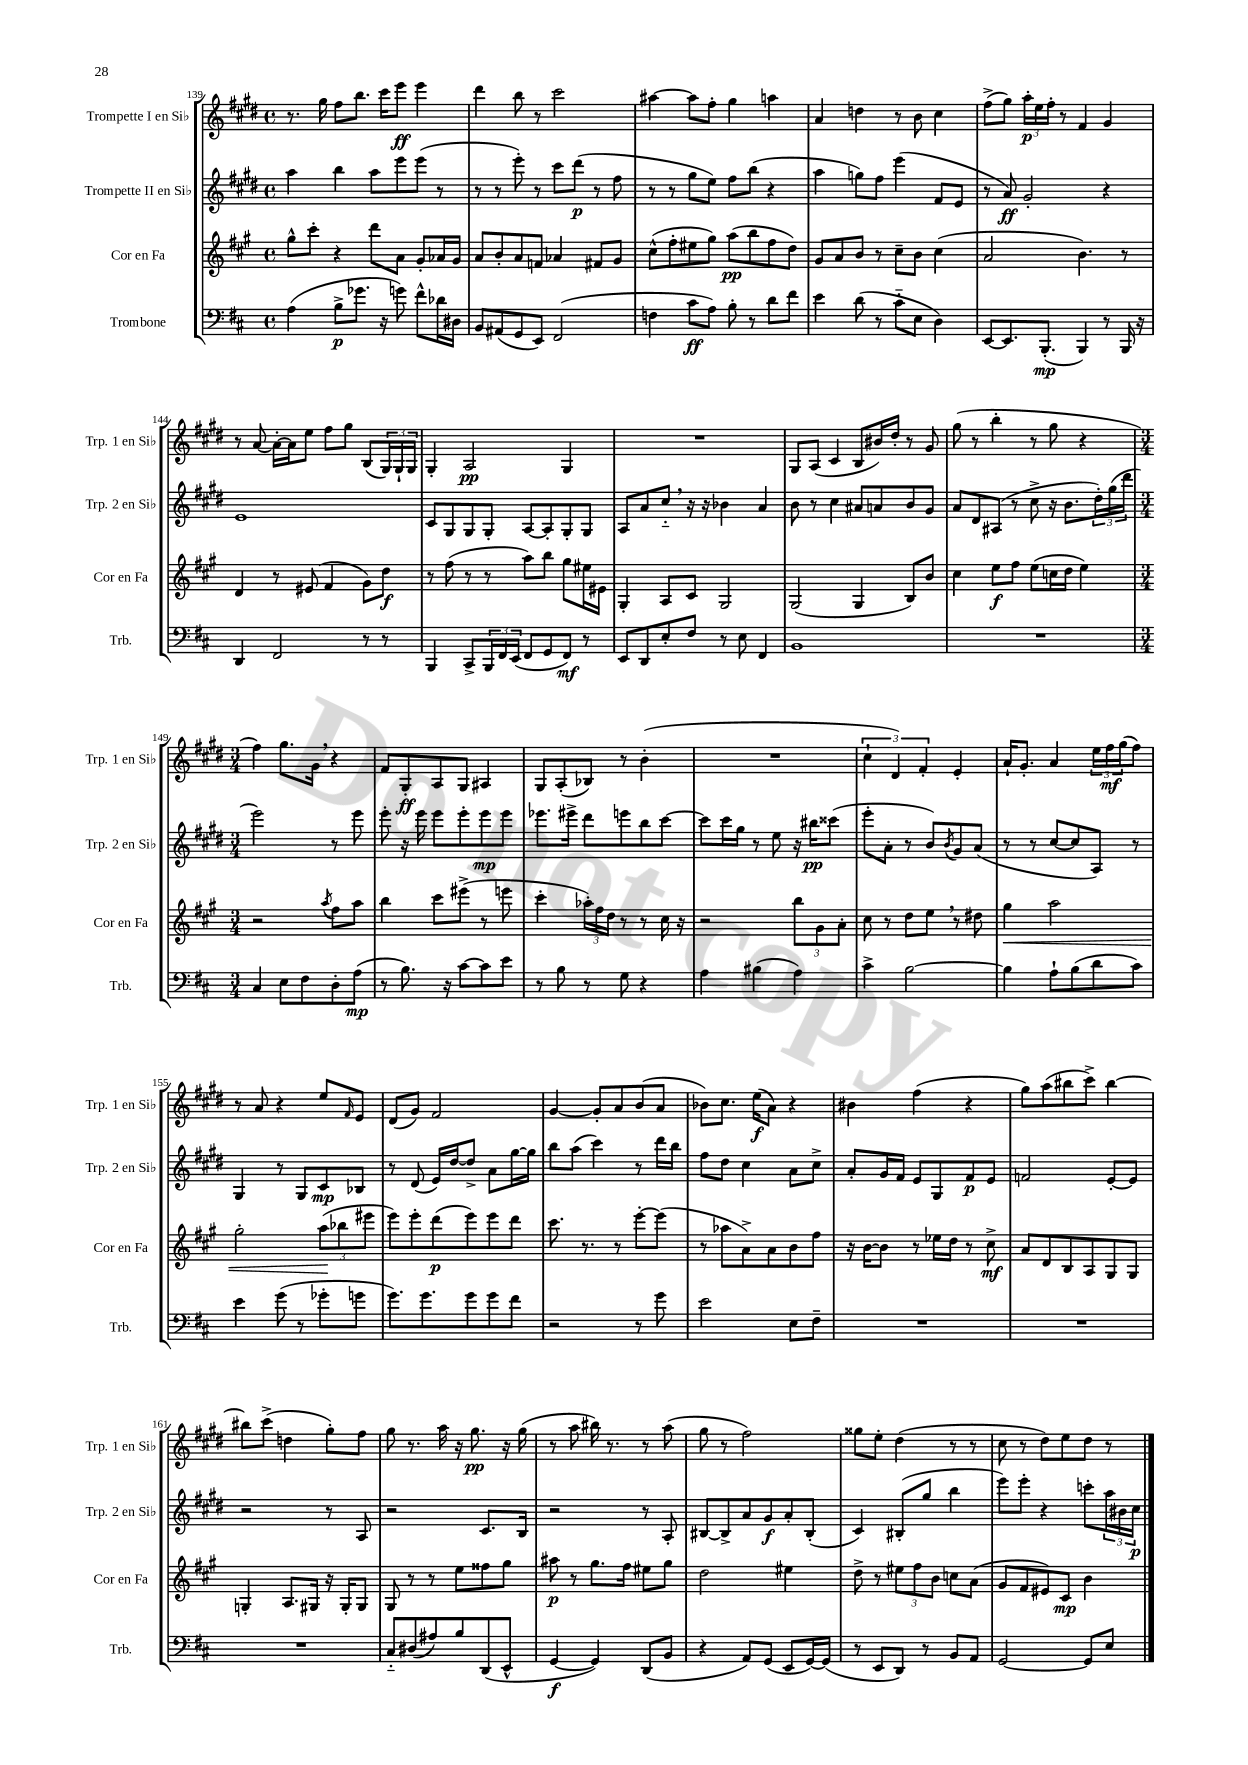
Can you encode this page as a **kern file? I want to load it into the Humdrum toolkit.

**kern	**kern	**kern	**kern
*staff4	*staff3	*staff2	*staff1
*clefF4	*clefG2	*clefG2	*clefG2
*k[f#c#]	*k[f#c#g#]	*k[f#c#g#d#]	*k[f#c#g#d#]
*M4/4	*M4/4	*M4/4	*M4/4
*met(c)	*met(c)	*met(c)	*met(c)
(4A	8gg#^^	4aa	8.r
.	8ccc#'	.	.
.	.	.	16gg#
8B^	4r	4bb	8ff#
8.g-	.	.	8.bb
.	8ddd	8aa	.
16r	.	.	16ccc#
8g)	8a	8eee	8eee
8f#^^	8g#'	(8eee	4eee
16d-	16a-	8r	.
16D#	16g#	.	.
=	=	=	=
8BB	8a	8r	4ddd#
(8AA#	8b'	8r	.
8GG	8a	8eee')	8bb
8EE)	8f	8r	8r
(2FF#	4a-	8ccc#	2ccc#
.	.	(8ddd#	.
.	8f#	8r	.
.	8g#	8ff#	.
=	=	=	=
4F	(8cc#^^	8r	[4aa#
.	8ff#'	8r	.
8c#	8ee#	8gg#	8aa#]
8A)	8gg#)	8ee)	8ff#'
8B'	(8aa	8ff#	4gg#
8r	8bb	(8bb	.
8d	8ff#	4r	4aa
8f#	8dd)	.	.
=	=	=	=
4e	8g#	4aa	4a
.	8a	.	.
(8d	8b	8gg)	4dd
8r	8r	8ff#	.
8c#'~	8cc#~	(4eee	8r
8E	8b	.	8b
4D)	(4cc#	8f#	4cc#
.	.	8e	.
=	=	=	=
[8EE	2a	8r	(8ff#^
8.EE]	.	8a)	8gg#)
.	.	2g#'	24aa'
.	.	.	24ee
(8.BBB'	.	.	.
.	.	.	24ff#'
.	.	.	8r
4BBB)	4.b)	.	4f#
8r	.	4r	4g#
16BBB	8r	.	.
16r	.	.	.
=	=	=	=
4DD	4d	1e	8r
.	.	.	[8a
2FF#	8r	.	16a'_
.	.	.	16a]
.	(8e#	.	8ee
.	4f#	.	8ff#
.	.	.	8gg#
8r	8g#)	.	(8B
8r	8dd	.	24G#)
.	.	.	24G#`
.	.	.	24G#
=	=	=	=
4BBB	8r	8c#	4G#'
.	(8ff#	8G#	.
8CC#^	8r	8G#	2A
24BBB	8r	8G#'	.
24FF#	.	.	.
(24EE	.	.	.
8FF#	8aa)	[8A	.
8GG	8bb	8A']	.
8FF#)	8gg#	8G#'	4G#
8r	16ee#	8G#	.
.	16e#	.	.
=	=	=	=
8EE	4G#'	8A	1r
8DD	.	8a	.
8E'	8A	8cc#'~	.
8F#	8c#	16r	.
.	.	16r	.
8r	2G#	4b-	.
8E	.	.	.
4FF#	.	4a	.
=	=	=	=
1BB	(2G#	8b	8G#
.	.	8r	(8A
.	.	4cc#	4c#
.	4G#	8a#	8B
.	.	8a	16b#)
.	.	.	16dd#'
.	8B)	8b	8r
.	8b	8g#	8g#
=	=	=	=
1r	4cc#	8a	(8gg#
.	.	8d#	8r
.	8ee	(8A#	4bb'
.	8ff#	8r	.
.	(8ee	8cc#^	8r
.	16cc	16r	8gg#
.	16dd	8.b	.
.	4ee)	.	4r
.	.	24dd#')	.
.	.	(24gg#	.
.	.	24ddd#	.
=	=	=	=
*M3/4	*M3/4	*M3/4	*M3/4
4C#	2r	2eee)	4ff#)
8E	.	.	8.gg#
8F#	.	.	.
.	.	.	16g#
.	8qaa	.	.
8D'	8ff#	8r	4r
(8A	8aa	8eee	.
=	=	=	=
8r	4bb	8eee'	8f#
8.B)	.	16r	8G#'
.	.	16eee	.
.	8ccc#	8eee	8A
16r	.	.	.
[8c#	(8eee#^	8eee'	8G#
8c#]	8r	8eee	4A#
8e	8eee	8eee	.
=	=	=	=
8r	4ccc#'	8.eee-	8G#
8B	.	.	(8A'
.	.	16eee#^	.
8r	24aa-')	8ddd#	8B-)
.	24ff#	.	.
.	24dd	.	.
8G	8r	8eee	8r
4r	8r	8bb	(4b'
.	16cc#	[8ccc#	.
.	16r	.	.
=	=	=	=
4A	2r	8ccc#]	2.r
.	.	16ccc#	.
.	.	16gg#	.
(4B#	.	8r	.
.	.	8ee	.
4A)	12bb	16r	.
.	.	16bb#	.
.	12g#	.	.
.	.	(8ccc##	.
.	12a'	.	.
=	=	=	=
4c#^	8cc#	8eee'	6cc#`
.	8r	8a'	.
.	.	.	6d#)
[2B	8dd	8r	.
.	.	.	6f#'
.	8ee	8b)	.
.	.	8qb	.
.	8r	8g#	4e'
.	8dd#	(8a	.
=	=	=	=
4B]	4gg#	8r	16a`
.	.	.	8.g#'
.	.	8r	.
8A`	2aa	[8cc#	4a
(8B	.	8cc#]	.
8d	.	8A)	24ee
.	.	.	24ff#
.	.	.	(24gg#
8c#)	.	8r	8ff#)
=	=	=	=
4e	2gg#'	4G#	8r
.	.	.	8a
(8g	.	8r	4r
8r	.	8G#	.
8g-'	(12aa	8c#	8ee
.	12bb-	.	.
.	.	.	16qqf#
8g	.	8B-	8e
.	12eee#	.	.
=	=	=	=
8.g)	8eee)	8r	(8d#
.	8eee'	(8d#	8g#)
8.g	.	.	.
.	(8ddd	16e)	2f#
.	.	[16dd#	.
8g	8eee)	8dd#^]	.
8g	8eee	8a	.
8f#	8ddd	[16gg#	.
.	.	16gg#]	.
=	=	=	=
2r	8.ccc#	8bb	[4g#
.	.	(8aa	.
.	8.r	.	.
.	.	4ccc#)	8g#']
.	8r	.	8a
8r	[8eee'	8r	(8b
8g	(8eee]	16ddd#	8a
.	.	16bb	.
=	=	=	=
2e	8r	8ff#	8b-)
.	8aa-	8dd#	8.cc#
.	8a^)	4cc#	.
.	.	.	(16ee
.	8a	.	8a)
8E	8b	8a	4r
8F#~	8ff#	8cc#^	.
=	=	=	=
2.r	16r	8a'	4b#
.	[16b	.	.
.	8b]	16g#	.
.	.	16f#	.
.	8r	8e	(4ff#
.	16ee-	8G#	.
.	16dd	.	.
.	8r	8f#	4r
.	8cc#^	8e	.
=	=	=	=
2.r	8a	2f	8gg#)
.	8d	.	(8aa
.	8B	.	8bb#
.	8A	.	8ccc#^)
.	8G#	[8e'	[4bb#
.	8G#	8e]	.
=	=	=	=
2.r	4G'	2r	8bb#]
.	.	.	(8ccc#^
.	8.A	.	4dd
.	16G#	.	.
.	16r	8r	8gg#')
.	16G#'	.	.
.	8G#	8A	8ff#
=	=	=	=
8C#'~	8G#	2r	8gg#
(8D#	8r	.	8.r
8A#)	8r	.	.
.	.	.	16aa
8B	8ee	.	16r
.	.	.	8.gg#
(8DD	8ff##	8.c#	.
8EE^^	8gg#	.	16r
.	.	16B	(16gg#
=	=	=	=
[4GG	8aa#	2r	8r
.	8r	.	8aa
4GG])	8.gg#	.	16bb#)
.	.	.	8.r
.	16ff#	.	.
(8DD	8ee#	8r	8r
8BB	8gg#	8A'	(8aa
=	=	=	=
4r	2dd	[8B#	8gg#
.	.	8B#^]	8r
8AA)	.	8a	2ff#)
(8GG	.	8g#	.
8EE	4ee#	8a'	.
[16GG)	.	(8B#'	.
(16GG]	.	.	.
=	=	=	=
8r	8dd^	4c#)	8gg##
8EE	8r	.	8ee'
8DD)	12ee#	(8B#'	(4dd#
.	12ff#	.	.
8r	.	8gg#	.
.	12b	.	.
8BB	8cc	4bb	8r
8AA	(8a	.	8r
=	=	=	=
[2GG	8g#	8eee)	8cc#
.	8f#	8eee'	8r
.	8e#)	4r	8dd#)
.	8c#	.	8ee
8GG]	4b	8ccc'	8dd#
8E	.	24aa	8r
.	.	24b#	.
.	.	24cc#	.
==	==	==	==
*-	*-	*-	*-
